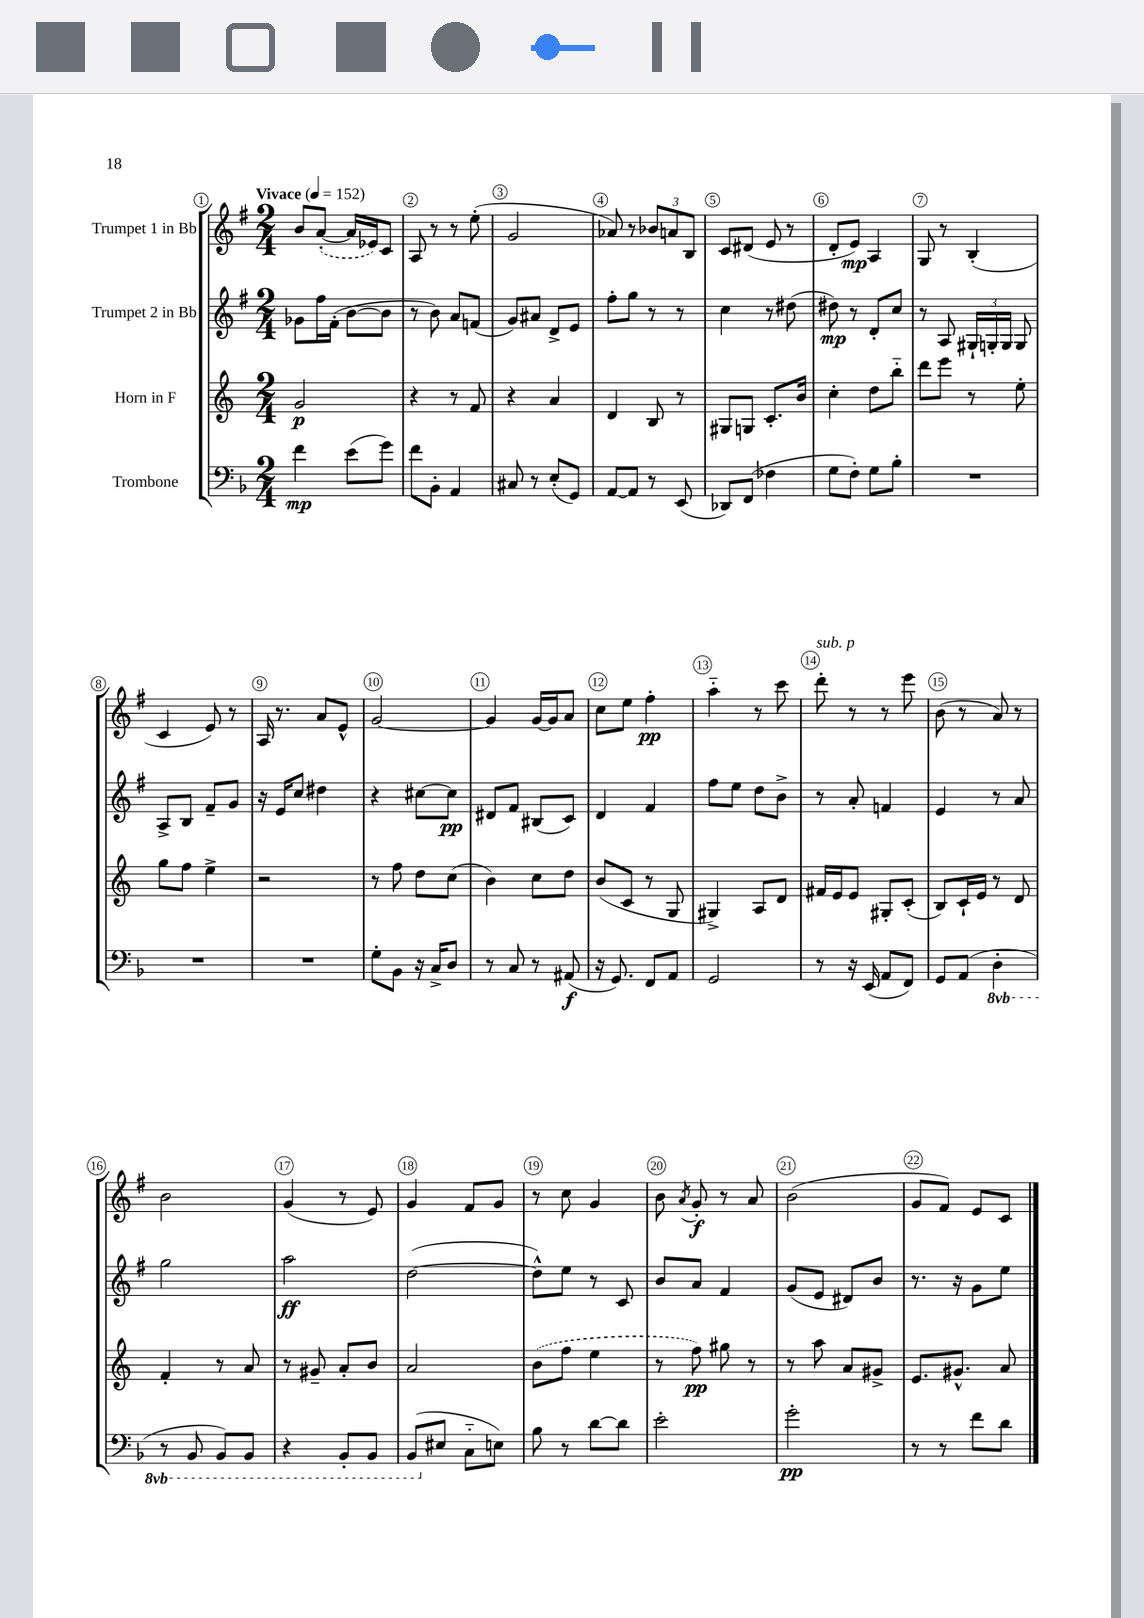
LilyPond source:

<<
\new StaffGroup <<
\new Staff = "s0" \with { instrumentName = "Trumpet 1 in Bb" } {
    \clef treble \key g \major \numericTimeSignature \time 2/4 \tempo "Vivace" 4 = 152
    \autoBeamOff b'8[ \once \slurDashed a'8]~-.( a'16[ ees'16) c'8] |
    a8 r8 r8 e''8-.( |
    g'2 |
    aes'8) r8 \tuplet 3/2 { bes'8[ a'8 b8] } |
    c'8[ dis'8]( e'8 r8 |
    d'8[-. e'8]\mp) a4 |
    g8 r8 b4-.( |
    c'4 e'8) r8 |
    a16 r8. a'8[ e'8]-^ |
    g'2~ |
    g'4 g'16[~ g'16 a'8] |
    c''8[ e''8] fis''4-.\pp |
    a''4-_ r8 c'''8 |
    d'''8-.^\markup { \italic "sub. p" } r8 r8 e'''8 |
    b'8( r8 a'8) r8 |
    b'2 |
    g'4( r8 e'8) |
    g'4 fis'8[ g'8] |
    r8 c''8 g'4 |
    b'8 \acciaccatura { a'8 } g'8-.\f r8 a'8 |
    b'2( |
    g'8[ fis'8]) e'8[ c'8] \bar "|." |
}
\new Staff = "s1" \with { instrumentName = "Trumpet 2 in Bb" } {
    \clef treble \key g \major \numericTimeSignature \time 2/4
    \autoBeamOff ges'8[ fis''16 fis'16]-.( b'8[~ b'8] |
    r8 b'8) a'8[ f'8]( |
    g'8[) ais'8] d'8[-> e'8] |
    fis''8[-. g''8] r8 r8 |
    c''4 r8 dis''8( |
    dis''8\mp) r8 d'8[-. c''8] |
    r8 a8 \tuplet 3/2 { gis16[-! g16-. g16] } g8 |
    a8[-> b8] fis'8[-- g'8] |
    r16 e'16[ c''8] dis''4 |
    r4 cis''8[~ cis''8]\pp |
    dis'8[ fis'8] bis8[( c'8]) |
    d'4 fis'4 |
    fis''8[ e''8] d''8[ b'8]-> |
    r8 a'8-. f'4 |
    e'4 r8 a'8 |
    g''2 |
    a''2\ff |
    d''2~( |
    d''8[-^) e''8] r8 c'8 |
    b'8[ a'8] fis'4 |
    g'8[( e'8] dis'8[) b'8] |
    r8. r16 g'8[ e''8] \bar "|." |
}
\new Staff = "s2" \with { instrumentName = "Horn in F" } {
    \clef treble \key c \major \numericTimeSignature \time 2/4
    \autoBeamOff g'2\p |
    r4 r8 f'8 |
    r4 a'4 |
    d'4 b8 r8 |
    gis8[ g8] c'8.[-. b'16] |
    c''4-. d''8[ b''8]-_ |
    d'''8[ e'''8] r8 e''8-. |
    g''8[ f''8] e''4-> |
    r2 |
    r8 f''8 d''8[ c''8]( |
    b'4) c''8[ d''8] |
    b'8[( c'8] r8 g8 |
    gis4->) a8[ d'8] |
    fis'16[ e'16 e'8] gis8[-. c'8]-.( |
    b8[) c'16-! e'16] r8 d'8 |
    f'4-. r8 a'8 |
    r8 gis'8-- a'8[-. b'8] |
    a'2 |
    \once \slurDashed b'8[( f''8] e''4 |
    r8 f''8\pp) gis''8 r8 |
    r8 a''8 a'8[ gis'8]-> |
    e'8.[ gis'8.]-^ a'8 \bar "|." |
}
\new Staff = "s3" \with { instrumentName = "Trombone" } {
    \clef bass \key f \major \numericTimeSignature \time 2/4 \set Staff.ottavationMarkups = #ottavation-simple-ordinals
    \autoBeamOff f'4\mp e'8[( g'8]) |
    f'8[ bes,8]-. a,4 |
    cis8 r8 e8[-.( g,8]) |
    a,8[~ a,8] r8 e,8( |
    des,8[) f,8]( fes4 |
    g8[ f8]-.) g8[ bes8]-. |
    R2 |
    R2 |
    R2 |
    g8[-. bes,8] r16 c16[-> d8] |
    r8 c8 r8 ais,8\f( |
    r16 g,8.) f,8[ a,8] |
    g,2 |
    r8 r16 e,16( a,8[ f,8]) |
    g,8[ a,8]( \ottava #-1 d,4-. |
    r8 bes,,8 bes,,8[) bes,,8] |
    r4 bes,,8[-. bes,,8] |
    bes,,8[( \ottava #0 eis8] c8[-_ e8]) |
    bes8 r8 d'8[~ d'8] |
    e'2-. |
    g'2-.\pp |
    r8 r8 f'8[ d'8] \bar "|." |
}
>>
>>
\layout { \context { \Score \override BarNumber.break-visibility = ##(#f #t #t) barNumberVisibility = #all-bar-numbers-visible \override BarNumber.stencil = #(make-stencil-circler 0.1 0.3 ly:text-interface::print) } }
